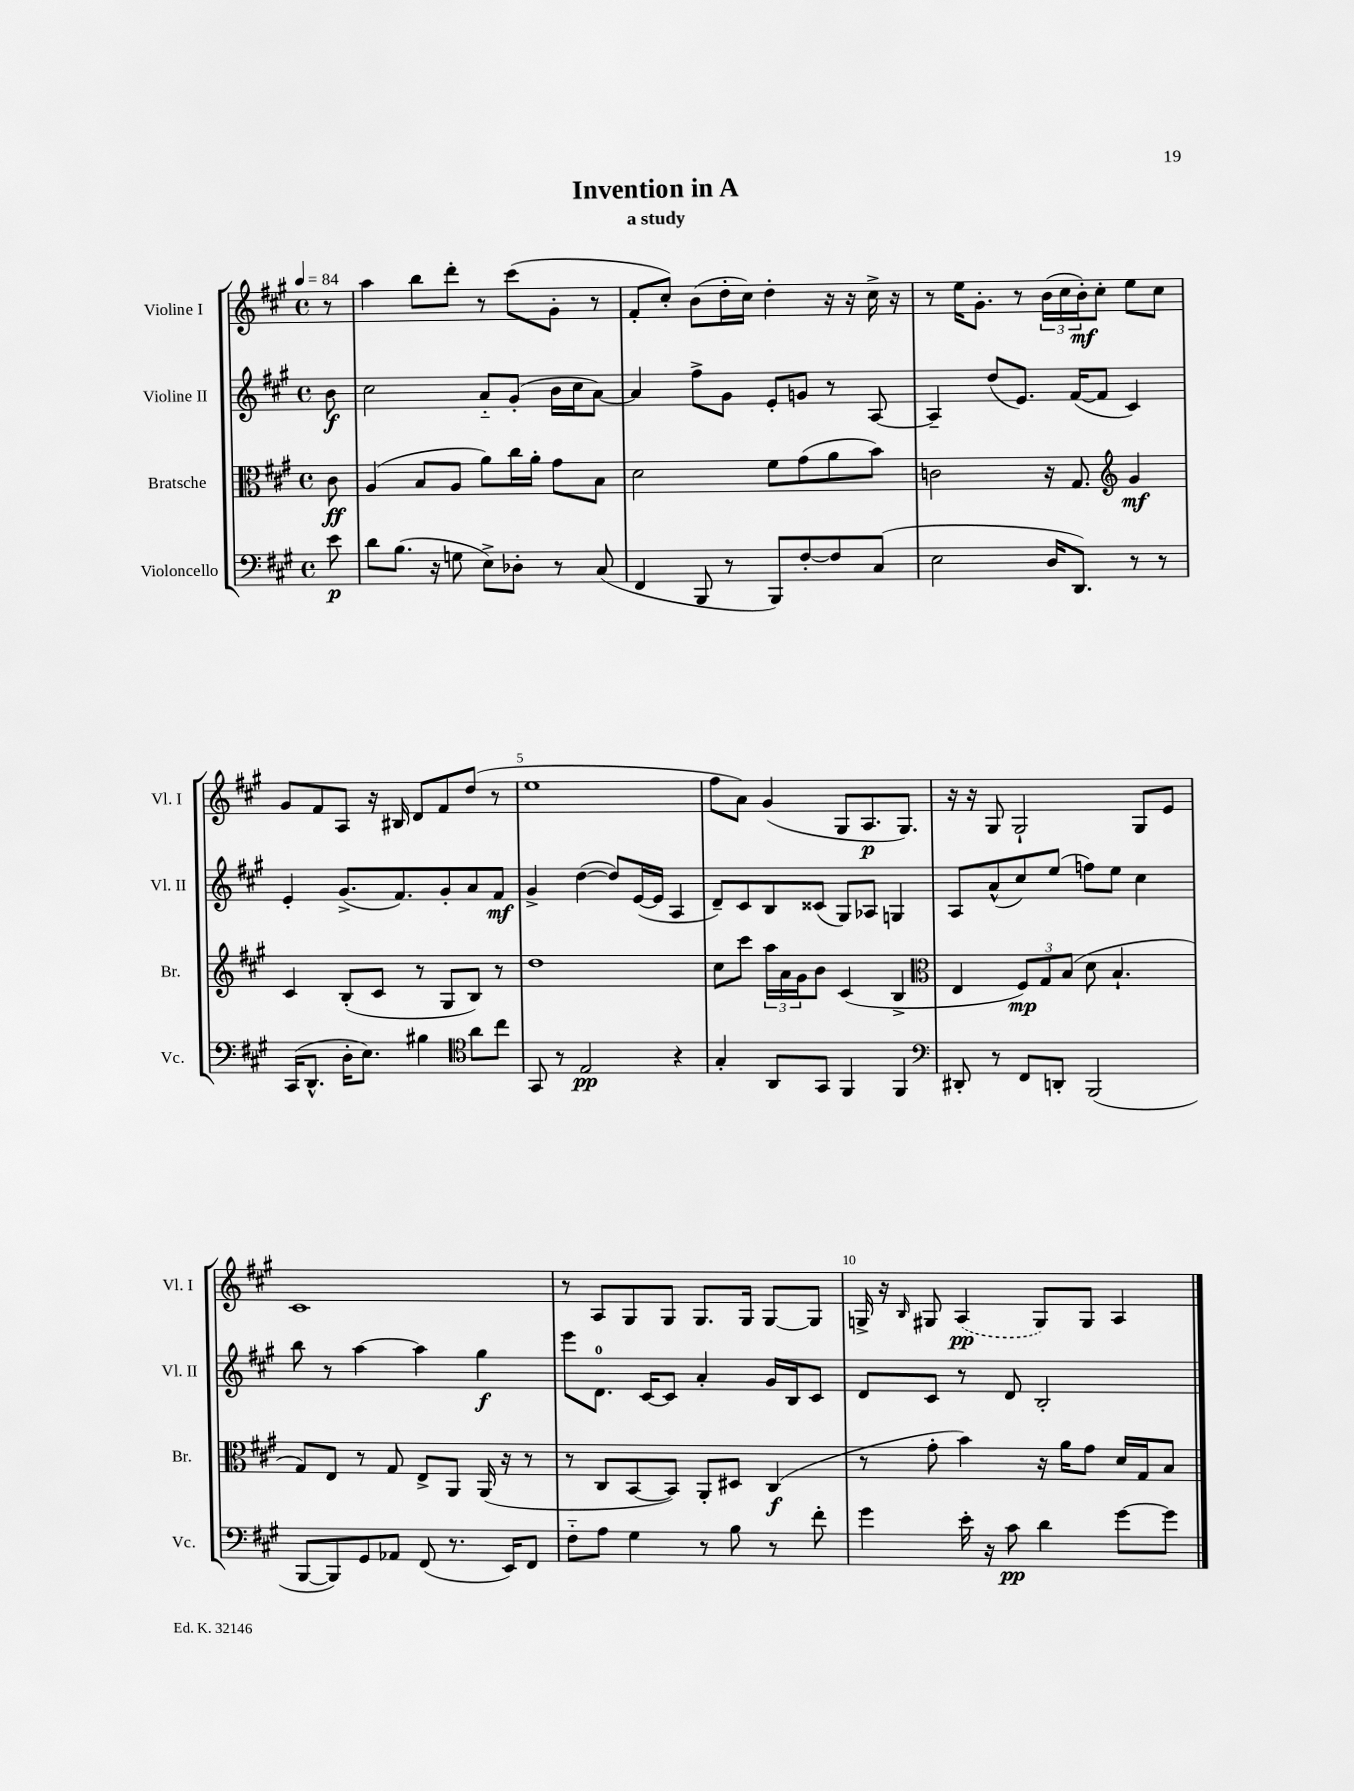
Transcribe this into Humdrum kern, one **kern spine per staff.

**kern	**dynam	**kern	**dynam	**kern	**dynam	**kern	**dynam
*part4	*part4	*part3	*part3	*part2	*part2	*part1	*part1
*staff4	*staff4	*staff3	*staff3	*staff2	*staff2	*staff1	*staff1
*I"Violoncello	*	*I"Bratsche	*	*I"Violine II	*	*I"Violine I	*
*I'Vc.	*	*I'Br.	*	*I'Vl. II	*	*I'Vl. I	*
*clefF4	*	*clefC3	*	*clefG2	*	*clefG2	*
*k[f#c#g#]	*	*k[f#c#g#]	*	*k[f#c#g#]	*	*k[f#c#g#]	*
*M4/4	*	*M4/4	*	*M4/4	*	*M4/4	*
*met(c)	*	*met(c)	*	*met(c)	*	*met(c)	*
*MM84	*	*MM84	*	*MM84	*	*MM84	*
=	=	=	=	=	=	=	=
8e\	p	8c#\	ff	8b\	f	8r	.
=1	=1	=1	=1	=1	=1	=1	=1
8d\L	.	(4A/	.	2cc#\	.	4aa\	.
(8.B\J	.	.	.	.	.	.	.
.	.	8B/L	.	.	.	8bb\L	.
16r	.	.	.	.	.	.	.
8Gn\	.	8A/J	.	.	.	8ddd'\J	.
8E^\L)	.	8a\L)	.	8a/L	.	8r	.
8D-X'\J	.	16cc#\L	.	(8g#'/J	.	(8ccc#\L	.
.	.	16a'\JJ	.	.	.	.	.
8r	.	8g#\L	.	16b\LL	.	8g#'\J	.
.	.	.	.	16cc#\J	.	.	.
(8C#/	.	8B\J	.	[8a\J)	.	8r	.
=2	=2	=2	=2	=2	=2	=2	=2
4FF#/	.	2d\	.	4a/]	.	8f#'/L	.
.	.	.	.	.	.	8cc#'/J)	.
8BBB/	.	.	.	8ff#^\L	.	(8b\L	.
8r	.	.	.	8g#\J	.	16dd'\L	.
.	.	.	.	.	.	16cc#\JJ)	.
8BBB/L)	.	8f#\L	.	8e'/L	.	4dd'\	.
[8F#'/	.	(8g#\	.	8gn/J	.	.	.
8F#/]	.	8a\	.	8r	.	16r	.
.	.	.	.	.	.	16r	.
(8C#/J	.	8b\J)	.	[8A/	.	16cc#^\	.
.	.	.	.	.	.	16r	.
=3	=3	=3	=3	=3	=3	=3	=3
2E\	.	2cn\	.	4A~/]	.	8r	.
.	.	.	.	.	.	16ee\KL	.
.	.	.	.	.	.	8.g#'\J	.
.	.	.	.	(8dd/L	.	.	.
.	.	.	.	8.e/J)	.	8r	.
16D/KL	.	16r	.	.	.	(24b\LL	.
.	.	.	.	.	.	24cc#\	.
8.DD/J)	.	8.G#/	.	([16f#/KL	.	.	.
.	.	.	.	.	.	24b'\J)	mf
.	.	.	.	8f#/J]	.	8cc#'\J	.
*	*	*clefG2	*	*	*	*	*
8r	.	4g#/	mf	4c#/)	.	8ee\L	.
8r	.	.	.	.	.	8cc#\J	.
!!LO:LB:g=z
=4	=4	=4	=4	=4	=4	=4	=4
(16CC#/KL	.	4c#/	.	4e'/	.	8g#/L	.
8.DD^^/J	.	.	.	.	.	.	.
.	.	.	.	.	.	8f#/	.
16D'\KL	.	(8B'/L	.	(8.g#^/L	.	8A/J	.
8.E\J)	.	.	.	.	.	.	.
.	.	8c#/J	.	.	.	16r	.
.	.	.	.	8.f#/)	.	16B#X/	.
4B#X\	.	8r	.	.	.	8d/L	.
.	.	8G#/L	.	8g#'/	.	8f#/	.
*clefC4	*	*	*	*	*	*	*
8a\L	.	8B/J)	.	8a/	.	(8dd/J	.
8cc#\J	.	8r	.	8f#/J	mf	8r	.
=5	=5	=5	=5	=5	=5	=5	=5
8GG#/	.	1dd	.	4g#^/	.	1ee	.
8r	.	.	.	.	.	.	.
2E/	pp	.	.	([4dd\	.	.	.
.	.	.	.	8dd/L])	.	.	.
.	.	.	.	([16e/L	.	.	.
.	.	.	.	16e/JJ]	.	.	.
4r	.	.	.	4A/	.	.	.
=6	=6	=6	=6	=6	=6	=6	=6
4G#'/	.	8cc#\L	.	8d~/L)	.	8ff#\L	.
.	.	8ccc#\J	.	8c#/	.	8a\J)	.
8AA/L	.	24aa\LL	.	8B/	.	(4g#/	.
.	.	24a\	.	.	.	.	.
.	.	24g#\J	.	.	.	.	.
8GG#/J	.	8b\J	.	(8c##X/J	.	.	.
4FF#/	.	(4c#/	.	8G#/L)	.	8G#/L	.
.	.	.	.	8A-X/J	.	8.A/	p
4FF#/	.	4B^/	.	4Gn/	.	.	.
.	.	.	.	.	.	8.G#/J)	.
=7	=7	=7	=7	=7	=7	=7	=7
*clefF4	*	*clefC3	*	*	*	*	*
8DD#X'/	.	4E/	.	8A/L	.	16r	.
.	.	.	.	.	.	16r	.
8r	.	.	.	(8a^^/	.	8G#/	.
8FF#/L	.	12F#/L)	mp	8cc#/)	.	2G#`/	.
.	.	12G#/	.	.	.	.	.
8DDn'/J	.	.	.	(8ee/J	.	.	.
.	.	(12B/J	.	.	.	.	.
(2BBB/	.	8d\	.	8ffn\L)	.	.	.
.	.	4.B`/	.	8ee\J	.	.	.
.	.	.	.	4cc#\	.	8G#/L	.
.	.	.	.	.	.	8e/J	.
!!LO:LB:g=z
=8	=8	=8	=8	=8	=8	=8	=8
[8BBB/L	.	8G#/L)	.	8bb\	.	1c#	.
8BBB/])	.	8E/J	.	8r	.	.	.
8GG#/	.	8r	.	[4aa\	.	.	.
8AA-X/J	.	8G#/	.	.	.	.	.
(8FF#/	.	8E^/L	.	4aa\]	.	.	.
8.r	.	8AA/J	.	.	.	.	.
.	.	(16AA/	.	4gg#\	f	.	.
16EE/KL)	.	16r	.	.	.	.	.
8FF#/J	.	8r	.	.	.	.	.
=9	=9	=9	=9	=9	=9	=9	=9
8F#\L	.	8r	.	8eee\L	.	8r	.
8A\J	.	8C#/L	.	8.d\J	.	8A/L	.
4G#\	.	[8BB/	.	.	.	8G#/	.
.	.	.	.	[16c#/KL	.	.	.
.	.	8BB/J])	.	8c#/J]	.	8G#/J	.
8r	.	8AA'/L	.	4a'/	.	8.G#/L	.
8B\	.	8D#X/J	.	.	.	.	.
.	.	.	.	.	.	16G#/Jk	.
8r	.	(4C#/	f	16g#/LL	.	[8G#/L	.
.	.	.	.	16B/J	.	.	.
8f#'\	.	.	.	8c#/J	.	8G#/J]	.
=10	=10	=10	=10	=10	=10	=10	=10
4g#\	.	8r	.	8d/L	.	16Gn^/	.
.	.	.	.	.	.	16r	.
.	.	.	.	.	.	16qqB/	.
.	.	8g#'\	.	8c#/J	.	8G#X/	.
16e'\	.	4b\)	.	8r	.	(4A/	pp
16r	.	.	.	.	.	.	.
8c#\	pp	.	.	8d/	.	.	.
4d\	.	16r	.	2B'/	.	8G#/L)	.
.	.	16a\KL	.	.	.	.	.
.	.	8g#\J	.	.	.	8G#/J	.
[8g#\L	.	16d/LL	.	.	.	4A/	.
.	.	16G#/J	.	.	.	.	.
8g#\J]	.	8B/J	.	.	.	.	.
==	==	==	==	==	==	==	==
*-	*-	*-	*-	*-	*-	*-	*-
